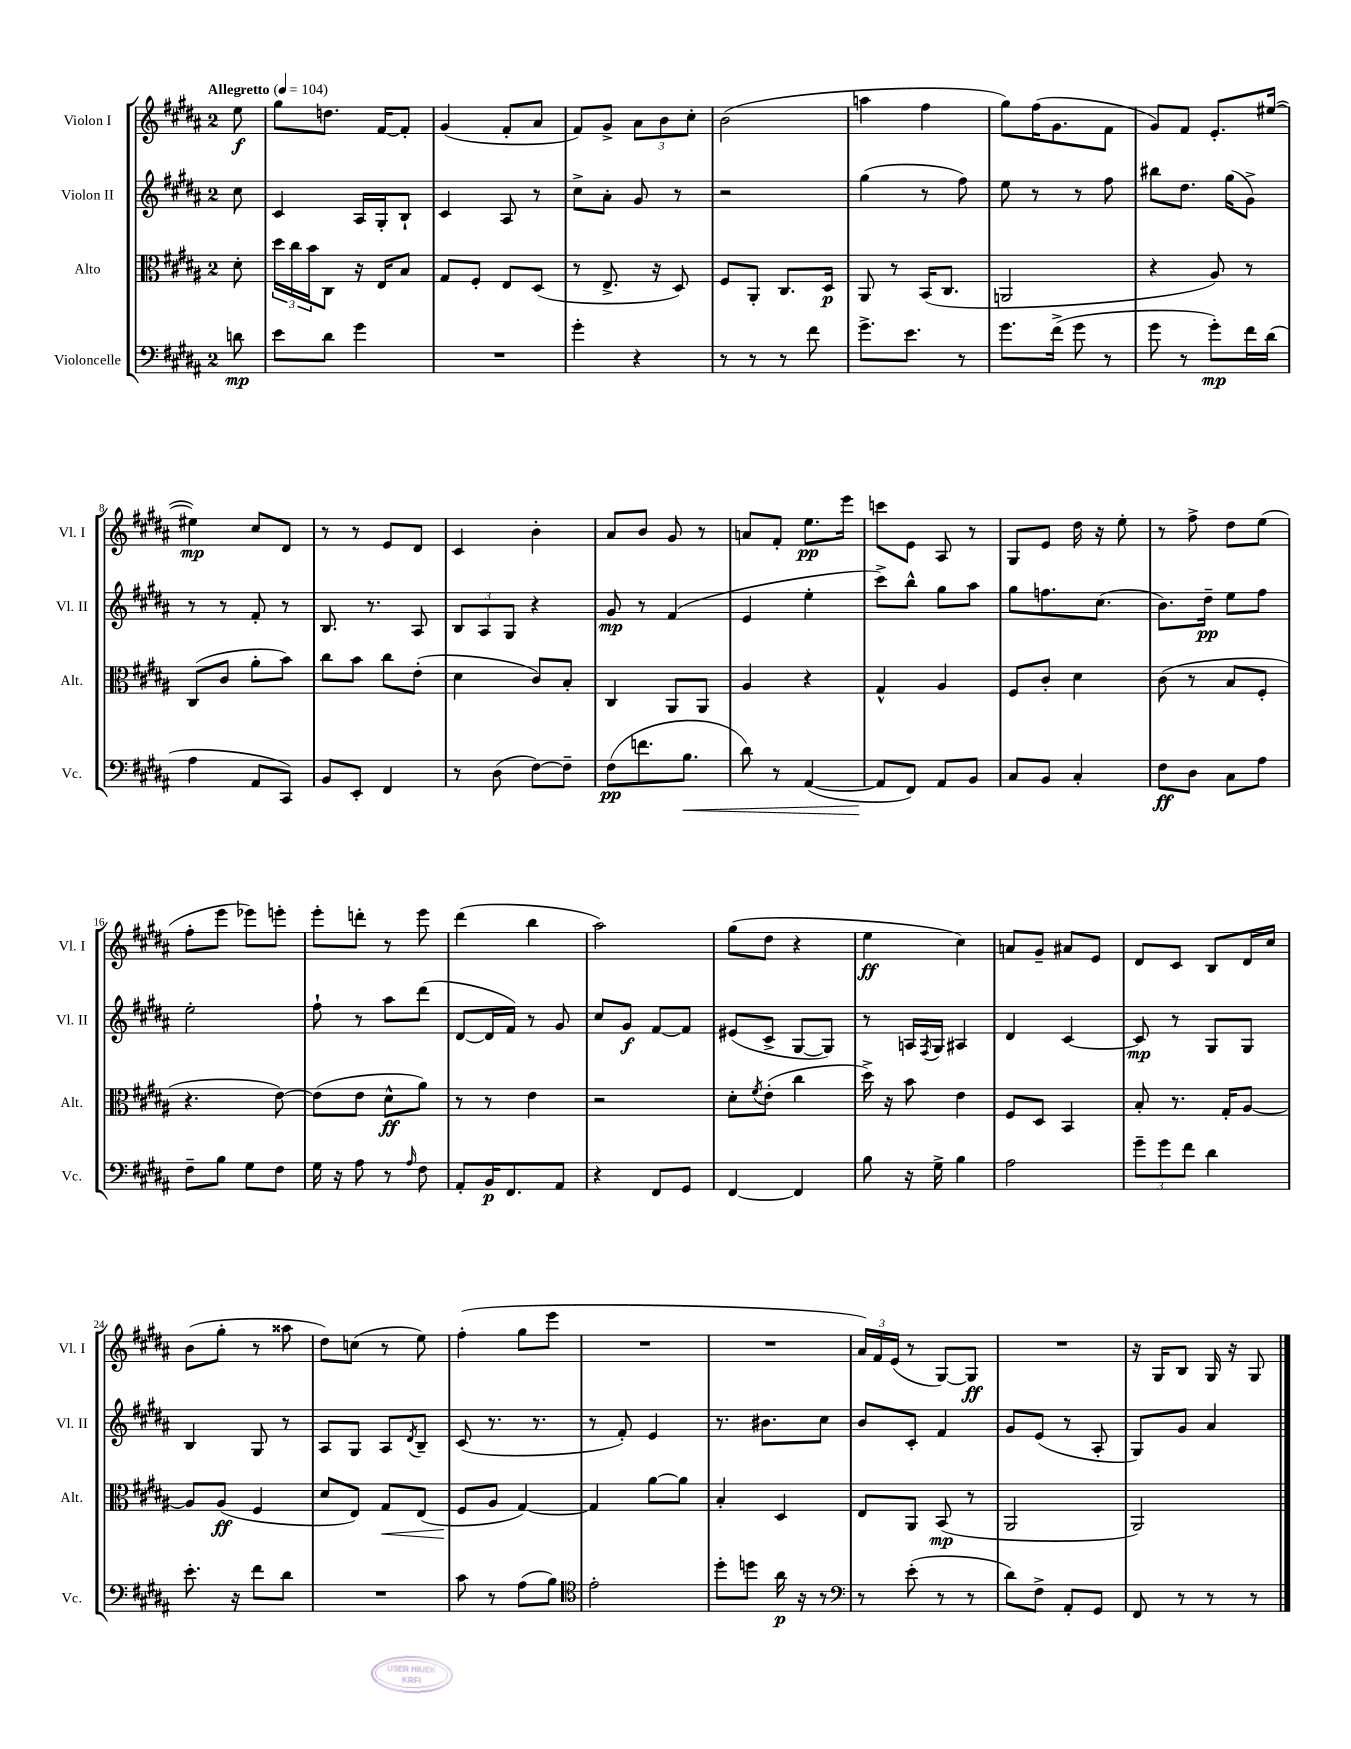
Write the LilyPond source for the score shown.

<<
\new StaffGroup <<
\new Staff = "s0" \with { instrumentName = "Violon I" shortInstrumentName = "Vl. I" } {
    \clef treble \key b \major \once \override Staff.TimeSignature.style = #'single-digit \time 2/4 \partial 8 \tempo "Allegretto" 4 = 104
    e''8\f |
    gis''8 d''8. fis'16~ fis'8-. |
    gis'4( fis'8-. ais'8 |
    fis'8) gis'8-> \tuplet 3/2 { ais'8 b'8 cis''8-. } |
    b'2( |
    a''4 fis''4 |
    gis''8) fis''16( gis'8. fis'8 |
    gis'8) fis'8 e'8.-. eis''16~( |
    eis''4\mp) cis''8 dis'8 |
    r8 r8 e'8 dis'8 |
    cis'4 b'4-. |
    ais'8 b'8 gis'8 r8 |
    a'8 fis'8-. e''8.\pp e'''16 |
    c'''8 e'8 ais8 r8 |
    gis8 e'8 dis''16 r16 e''8-. |
    r8 fis''8-> dis''8 e''8( |
    fis''8-. e'''8 ees'''8) e'''8-. |
    e'''8-. d'''8-. r8 e'''8 |
    dis'''4( b''4 |
    ais''2) |
    gis''8( dis''8 r4 |
    e''4\ff cis''4) |
    a'8 gis'8-- ais'8 e'8 |
    dis'8 cis'8 b8 dis'16 cis''16 |
    b'8( gis''8-. r8 aisis''8 |
    dis''8) c''8( r8 e''8) |
    fis''4-.( gis''8 e'''8 |
    R2 |
    R2 |
    \tuplet 3/2 { ais'16) fis'16 e'16( } r8 gis8~) gis8\ff |
    R2 |
    r16 gis16 b8 gis16 r16 gis8 \bar "|." |
}
\new Staff = "s1" \with { instrumentName = "Violon II" shortInstrumentName = "Vl. II" } {
    \clef treble \key b \major \once \override Staff.TimeSignature.style = #'single-digit \time 2/4 \partial 8
    cis''8 |
    cis'4 ais16 gis16-. b8-! |
    cis'4 ais8 r8 |
    cis''8-> ais'8-. gis'8 r8 |
    r2 |
    gis''4( r8 fis''8) |
    e''8 r8 r8 fis''8 |
    bis''8 dis''8. gis''16( gis'8->) |
    r8 r8 fis'8-. r8 |
    b8. r8. ais8 |
    \tuplet 3/2 { b8 ais8 gis8 } r4 |
    gis'8\mp r8 fis'4( |
    e'4 e''4-. |
    cis'''8->) b''8-^ gis''8 ais''8 |
    gis''8 f''8. cis''8.( |
    b'8.) dis''16--\pp e''8 fis''8 |
    e''2-. |
    fis''8-! r8 ais''8 dis'''8( |
    dis'8~ dis'16 fis'16) r8 gis'8 |
    cis''8 gis'8\f fis'8~ fis'8 |
    eis'8( cis'8-> gis8~ gis8) |
    r8 a16 \acciaccatura { fis8 } gis16 ais4 |
    dis'4 cis'4~ |
    cis'8\mp r8 gis8 gis8 |
    b4 gis8 r8 |
    ais8 gis8 ais8 \acciaccatura { dis'8 } b8-- |
    cis'8( r8. r8. |
    r8 fis'8-.) e'4 |
    r8. bis'8. cis''8 |
    b'8 cis'8-. fis'4 |
    gis'8 e'8( r8 ais8-. |
    gis8) gis'8 ais'4 \bar "|." |
}
\new Staff = "s2" \with { instrumentName = "Alto" shortInstrumentName = "Alt." } {
    \clef alto \key b \major \once \override Staff.TimeSignature.style = #'single-digit \time 2/4 \partial 8
    dis'8-. |
    \tuplet 3/2 { dis''16 cis''16 b'16 } cis8 r16 e16 b8 |
    gis8 fis8-. e8 dis8( |
    r8 e8.-> r16 dis8) |
    fis8 ais,8-. cis8. dis16\p |
    ais,8 r8 b,16( cis8. |
    a,2 |
    r4 ais8) r8 |
    cis8( cis'8 ais'8-. b'8) |
    cis''8 b'8 cis''8 e'8-.( |
    dis'4 cis'8) b8-. |
    cis4 ais,8 ais,8 |
    ais4 r4 |
    gis4-^ ais4 |
    fis8 cis'8-. dis'4 |
    cis'8( r8 b8 fis8-. |
    r4. e'8~) |
    e'8( e'8 dis'8-^\ff ais'8) |
    r8 r8 e'4 |
    r2 |
    dis'8-. \acciaccatura { fis'8 } e'8-.( cis''4 |
    dis''16->) r16 b'8 e'4 |
    fis8 dis8 b,4 |
    b8-. r8. gis16-. ais8~ |
    ais8 ais8\ff( fis4 |
    dis'8 e8) gis8\< e8( |
    fis8\! ais8 gis4~) |
    gis4 ais'8~ ais'8 |
    b4-. dis4 |
    e8 ais,8 b,8\mp( r8 |
    ais,2 |
    ais,2) \bar "|." |
}
\new Staff = "s3" \with { instrumentName = "Violoncelle" shortInstrumentName = "Vc." } {
    \clef bass \key b \major \once \override Staff.TimeSignature.style = #'single-digit \time 2/4 \partial 8
    d'8\mp |
    e'8 dis'8 gis'4 |
    R2 |
    gis'4-. r4 |
    r8 r8 r8 fis'8 |
    gis'8.-> e'8. r8 |
    gis'8. fis'16->( gis'8 r8 |
    gis'8 r8 gis'8-.\mp) fis'16 dis'16( |
    ais4 ais,8 cis,8) |
    b,8 e,8-. fis,4 |
    r8 dis8( fis8~) fis8-- |
    fis8\pp( f'8. b8.\< |
    dis'8) r8 ais,4~( |
    ais,8\! fis,8) ais,8 b,8 |
    cis8 b,8 cis4-. |
    fis8\ff dis8 cis8 ais8 |
    fis8-- b8 gis8 fis8 |
    gis16 r16 ais8 r8 \grace { ais16 } fis8 |
    ais,8-. b,16\p fis,8. ais,8 |
    r4 fis,8 gis,8 |
    fis,4~ fis,4 |
    b8 r16 gis16-> b4 |
    ais2 |
    \tuplet 3/2 { gis'8-- gis'8 fis'8 } dis'4 |
    e'8.-. r16 fis'8 dis'8 |
    R2 |
    cis'8 r8 ais8( b8) |
    \clef tenor e'2-. |
    dis''8-. d''8 ais'16\p r16 r8 |
    \clef bass r8 e'8-.( r8 r8 |
    dis'8) fis8-> ais,8-. gis,8 |
    fis,8 r8 r8 r8 \bar "|." |
}
>>
>>
